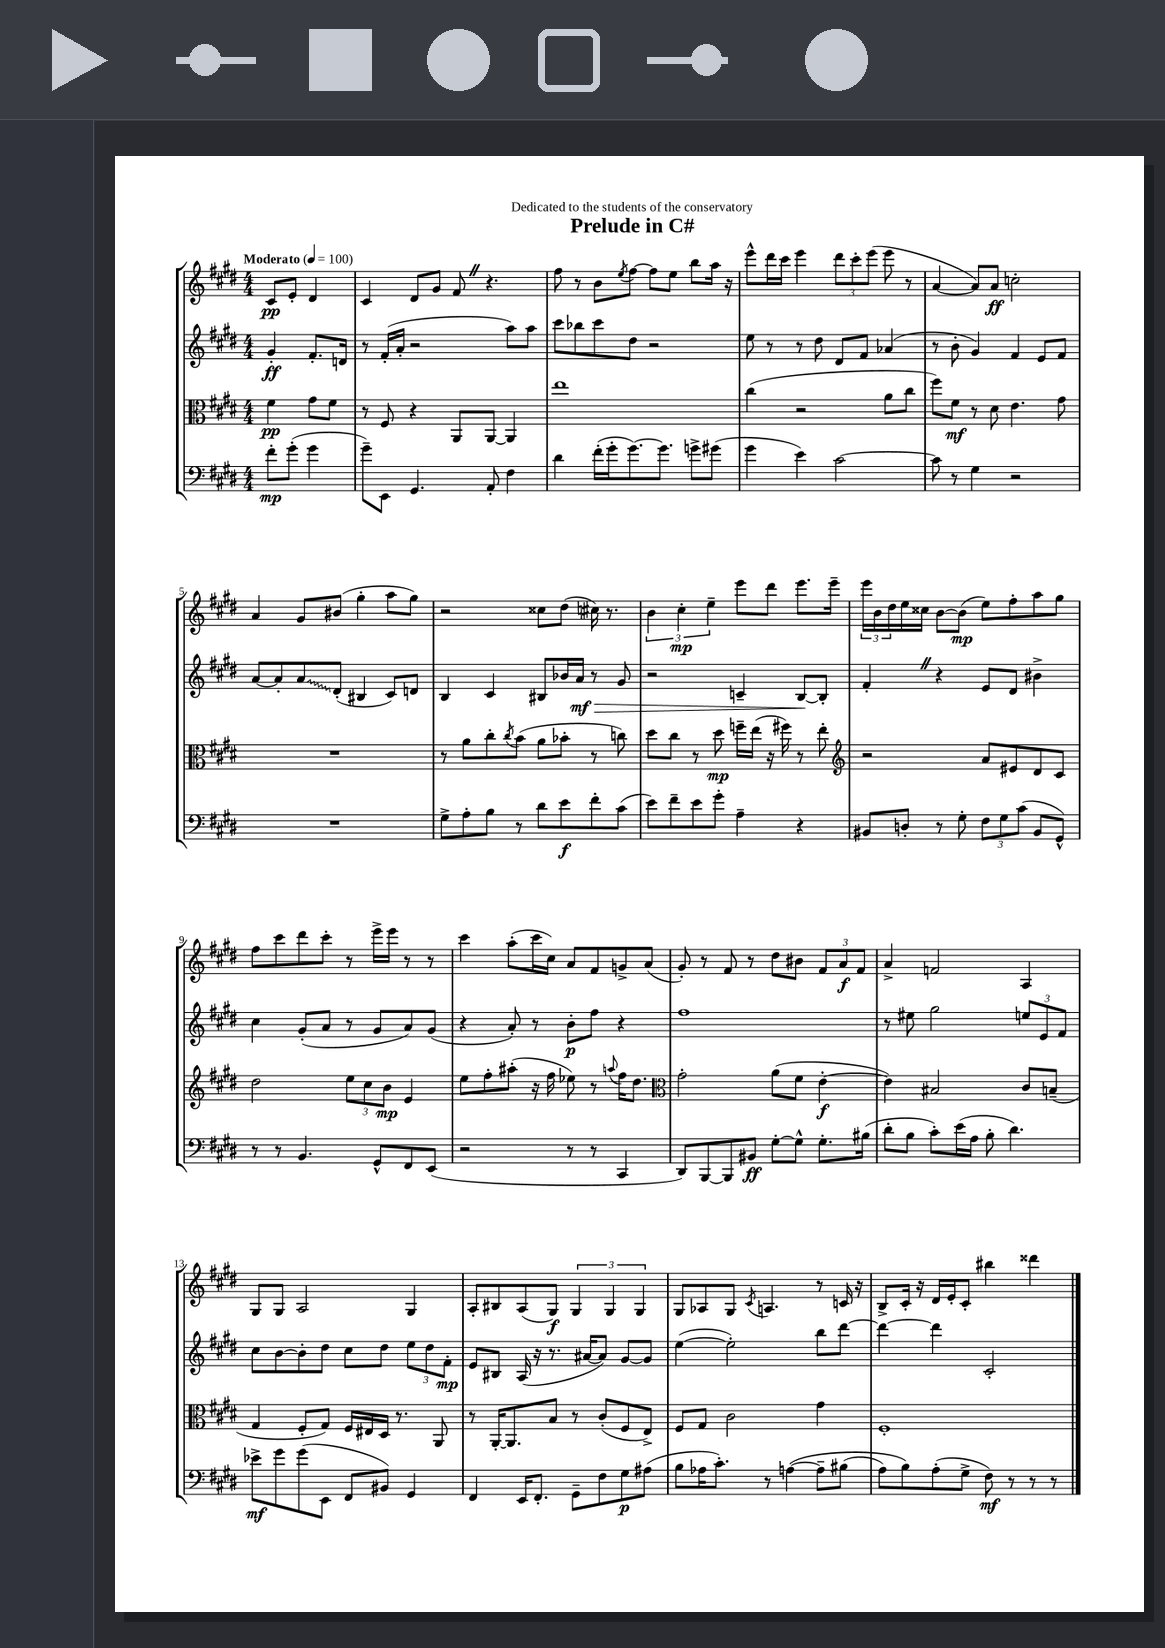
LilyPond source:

\header { title = "Prelude in C#" dedication = "Dedicated to the students of the conservatory" }
<<
\new StaffGroup <<
\new Staff = "s0" {
    \clef treble \key e \major \numericTimeSignature \time 4/4 \partial 2 \tempo "Moderato" 4 = 100
    cis'8\pp e'8-. dis'4 |
    cis'4 dis'8 gis'8 fis'8 \once \override BreathingSign.text = \markup { \musicglyph "scripts.caesura.straight" } \breathe r4. |
    fis''8 r8 b'8 \acciaccatura { e''8 } fis''8~ fis''8 e''8 b''8 a''16 r16 |
    e'''8-^ dis'''16 cis'''16 e'''4 \tuplet 3/2 { dis'''8 cis'''8-. e'''8( } e'''8 r8 |
    a'4~ a'8) a'8\ff c''2-. |
    a'4 gis'8 bis'8( gis''4-. a''8 gis''8) |
    r2 cisis''8 dis''8( cis''16) r8. |
    \tuplet 3/2 { b'4 cis''4-.\mp e''4-- } e'''8 dis'''8 e'''8. e'''16-- |
    \tuplet 3/2 { e'''16 b'16 dis''16 } e''16 cisis''16 b'8~ b'8\mp( e''8) fis''8-. a''8 gis''8 |
    fis''8 cis'''8 dis'''8 cis'''8-. r8 e'''16-> e'''16 r8 r8 |
    cis'''4 a''8-.( cis'''16 cis''16) a'8 fis'8 g'8-> a'8( |
    gis'8-.) r8 fis'8 r8 dis''8 bis'8 \tuplet 3/2 { fis'8 a'8\f fis'8 } |
    a'4-> f'2 a4 |
    gis8 gis8 a2 gis4 |
    a8-. bis8 a8( gis8\f) \tuplet 3/2 { gis4 gis4 gis4 } |
    gis8 aes8 gis8 \acciaccatura { cis'8 } a4. r8 c'16 r16 |
    b8-> cis'16-. r16 dis'16 e'16-. cis'8-. bis''4 disis'''4 \bar "|." |
}
\new Staff = "s1" {
    \clef treble \key e \major \numericTimeSignature \time 4/4 \partial 2
    gis'4-.\ff fis'8.-. d'16 |
    r8 fis'16-.( a'16-. r2 a''8) a''8 |
    cis'''8 bes''8 cis'''8 dis''8 r2 |
    e''8 r8 r8 dis''8 dis'8 fis'8 aes'4( |
    r8 b'8-. gis'4) fis'4 e'8 fis'8 |
    a'8~ a'8-. \once \override Glissando.style = #'zigzag a'8\glissando dis'8-.( bis4 cis'8) d'8 |
    b4 cis'4 bis8 bes'16 a'16\mf\> r8 gis'8 |
    r2 c'4-- b8~\! b8-. |
    fis'4-. \once \override BreathingSign.text = \markup { \musicglyph "scripts.caesura.straight" } \breathe r4 e'8 dis'8 bis'4-> |
    cis''4 gis'8-.( a'8 r8 gis'8 a'8) gis'8( |
    r4 a'8-.) r8 b'8-.\p fis''8 r4 |
    fis''1 |
    r8 eis''8 gis''2 \tuplet 3/2 { e''8 e'8 fis'8 } |
    cis''8 b'8~ b'8-. dis''8 cis''8 dis''8 \tuplet 3/2 { e''8 dis''8 fis'8-.\mp } |
    e'8 bis8 a16( r16 r8. ais'16~ ais'8) gis'8~ gis'8 |
    e''4~( e''2-.) b''8 dis'''8~ |
    dis'''4~ dis'''4 cis'2-. \bar "|." |
}
\new Staff = "s2" {
    \clef alto \key e \major \numericTimeSignature \time 4/4 \partial 2
    fis'4\pp gis'8 fis'8 |
    r8 fis8 r4 a,8 a,8~ a,4 |
    e''1 |
    cis''4( r2 a'8 cis''8 |
    fis''8) fis'8\mf r8 dis'8 e'4. gis'8 |
    R1 |
    r8 a'8 cis''8-. \acciaccatura { cis''8 } b'8( a'8 bes'8-. r8 c''8) |
    dis''8 cis''8 r8 dis''8\mp f''16-- e''16( r16 fis''16) r8 e''8-. |
    \clef treble r2 a'8 eis'8 dis'8 cis'8 |
    dis''2 \tuplet 3/2 { e''8 cis''8 b'8\mp } e'4 |
    e''8 fis''8-. ais''8-.( r16 fis''16 ees''8) r8 \appoggiatura { a''8 } fis''16 dis''8. |
    \clef alto gis'2-. a'8( fis'8 e'4~-.\f |
    e'4) bis2 cis'8 b8--( |
    gis4 fis8-. gis8) fis16 eis16 dis16 r8. a,8 |
    r8 a,16~-. a,8. b8 r8 cis'8-.( fis8 e8->) |
    fis8 gis8 cis'2 gis'4 |
    fis1-. \bar "|." |
}
\new Staff = "s3" {
    \clef bass \key e \major \numericTimeSignature \time 4/4 \partial 2
    fis'8-.\mp gis'8-.( gis'4 |
    gis'8--) e,8 gis,4. a,8-. fis4 |
    dis'4 fis'16-.( gis'16-. gis'8.~) gis'8. g'8-> gis'8( |
    gis'4 e'4) cis'2~ |
    cis'8 r8 gis4 r2 |
    R1 |
    gis8-> a8-. b8 r8 dis'8 e'8\f fis'8-. cis'8( |
    e'8) fis'8-- e'8 gis'8-. a4-- r4 |
    bis,8 d8-. r8 gis8-. \tuplet 3/2 { fis8 gis8 cis'8( } bis,8 gis,8-^) |
    r8 r8 b,4. gis,8-^ fis,8 e,8( |
    r2 r8 r8 cis,4 |
    dis,8) b,,8~ b,,8 bis,8\ff gis8~-. gis8-^ gis8.-. bis16( |
    dis'8-. b8 cis'8-.) e'16( a16 b8-. dis'4.) |
    ees'8->\mf gis'8 gis'8( e,8 fis,8 bis,8) gis,4 |
    fis,4 e,16 fis,8.-. gis,8-- fis8 gis8\p ais8( |
    b8 aes16 cis'8.-.) r8 a4~\( a8-- bis8( |
    a8) b8\) a8-.( gis8-> fis8\mf) r8 r8 r8 \bar "|." |
}
>>
>>
